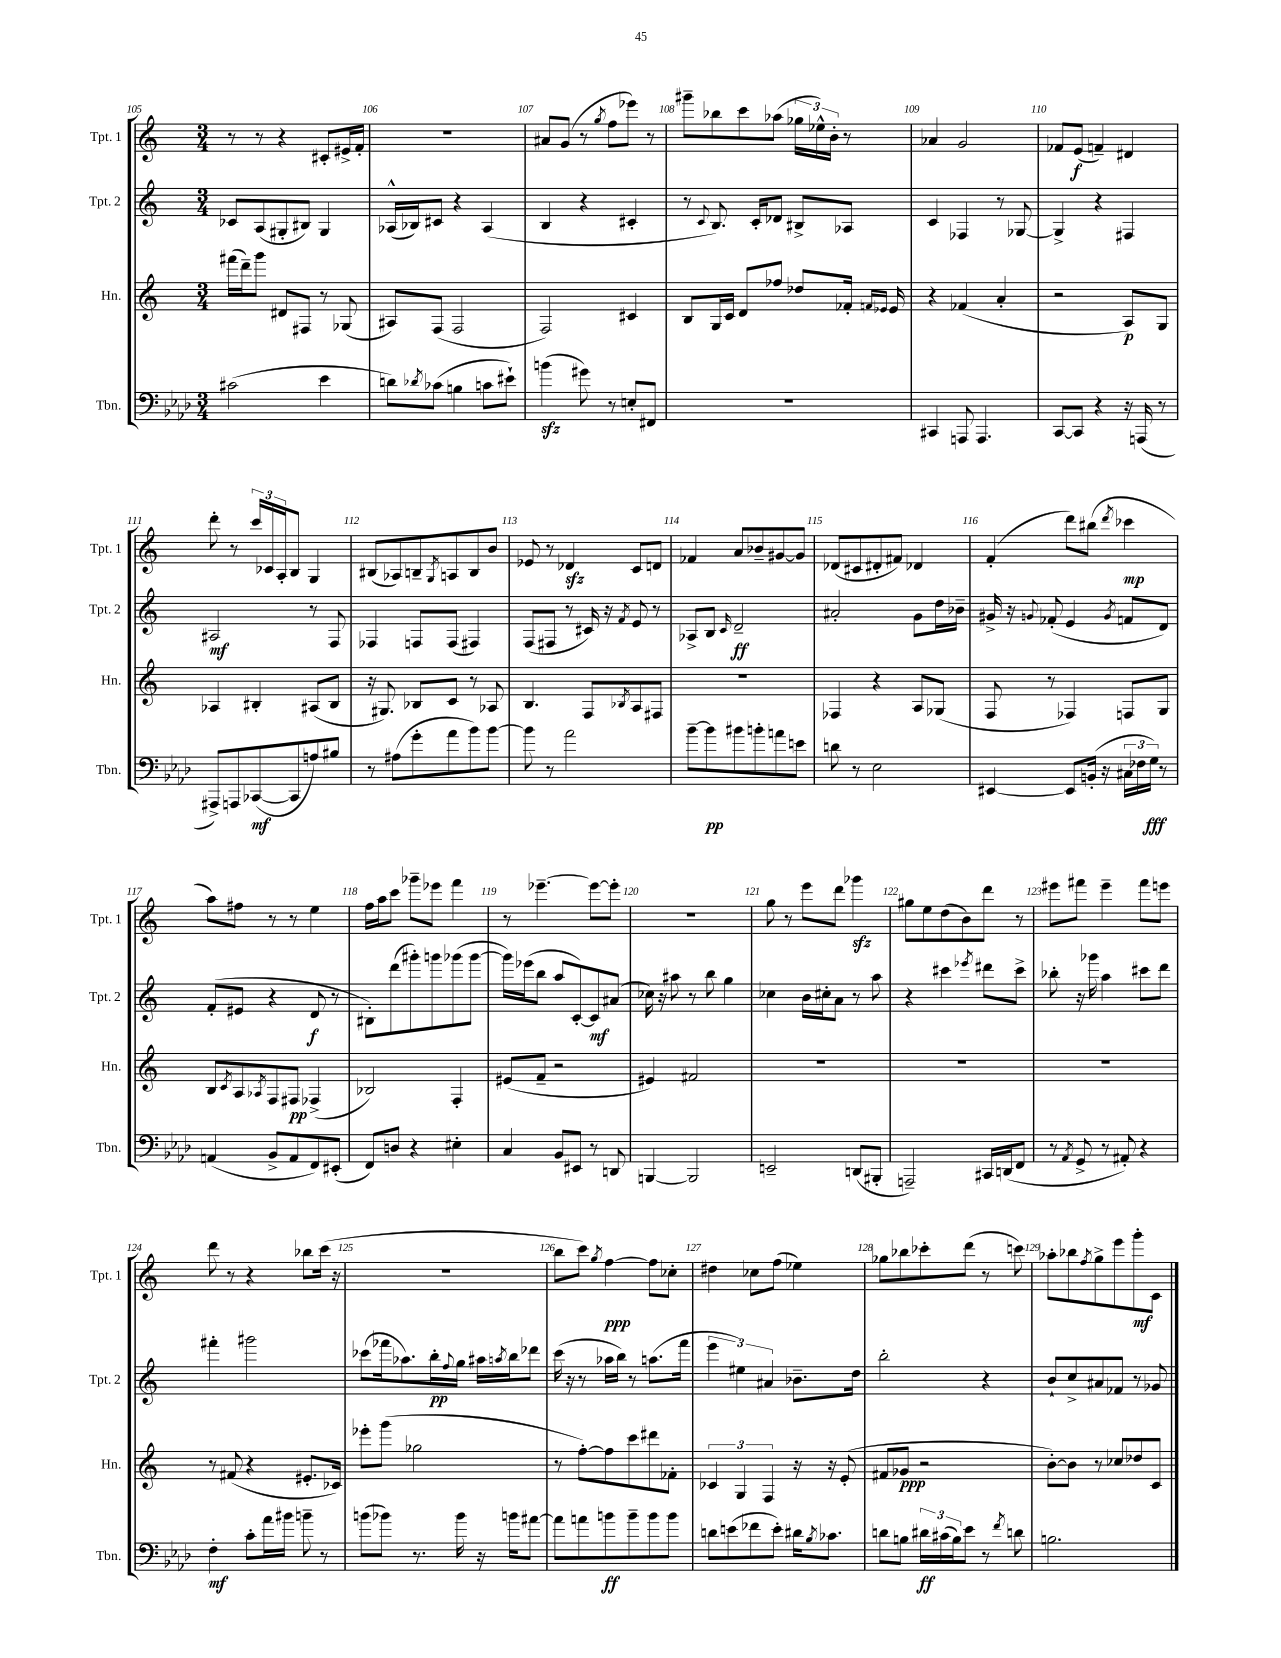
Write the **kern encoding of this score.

**kern	**kern	**kern	**kern
*staff4	*staff3	*staff2	*staff1
*clefF4	*clefG2	*clefG2	*clefG2
*k[b-e-a-d-]	*k[]	*k[]	*k[]
*M3/4	*M3/4	*M3/4	*M3/4
(2c#\	(16fff#\LL	8c-/L	8r
.	16ddd~\J)	.	.
.	8ggg\J	(8A/	8r
.	8d#/L	8G#'/	4r
.	8F#/J	8B#/J)	.
4e-\	8r	4G#/	8c#'/L
.	(8G-/	.	16e#^/L
.	.	.	16f'/JJ
=	=	=	=
8d\L)	8A#/L)	(16A-^^/LL	2.r
.	.	16B-/J)	.
8qd-/	.	.	.
(8c-\J	(8F/J	8c#/J	.
4B\	2F/	4r	.
8c\L	.	(4A-/	.
8e#`\J)	.	.	.
=	=	=	=
(4b\	2F/)	4B/	8a#/L
.	.	.	(8g/J
8g#\)	.	4r	8r
.	.	.	8qgg/
8r	.	.	8ff\L
8E'/L	4c#/	4c#'/	8eee-\J)
8FF#/J	.	.	8r
=	=	=	=
2.r	8B/L	8r	8ggg#~\L
.	.	8qqc/	.
.	16G/L	8.B/)	8bb-\
.	16c/JJ	.	.
.	8d/L	.	8ccc\
.	.	16c'/LK	.
.	8ff-/J	8d-/J	(8aa-\J
.	8dd-/L	8B#^/L	24gg-\LL
.	.	.	24ee-^^\)
.	.	.	24b'\JJ
.	16f-'/Jk	8A-/J	8r
.	16qqf/LL	.	.
.	16qqe-/JJ	.	.
.	16e-/	.	.
=	=	=	=
4CC#/	4r	4c/	4a-/
8AAA/	(4f-/	4F-/	2g/
4.AAA/	.	.	.
.	4a'/	8r	.
.	.	[8G-/	.
=	=	=	=
[8CC/L	2r	4G-^/]	8f-/L
8CC/]J	.	.	(8e/J
4r	.	4r	4f~/)
16r	8A/L)	4F#/	4d#/
(16AAA/	.	.	.
8r	8G/J	.	.
=	=	=	=
8AAA#^/L)	4A-/	2A#/	8ddd'\
8AAA/	.	.	8r
([8CC-/	4B#'/	.	24ccc/LL
.	.	.	24c-/
.	.	.	24A'/J
8CC-/]	.	.	8B/J
8A/)	(8A#/L	8r	4G/
8B#/J	8B#/J	8F/	.
=	=	=	=
8r	16r	4F-/	(8B#/L
.	8.G#/)	.	.
(8A#\L	.	.	8A-/)
8g'\	8B-/L	8F/L	8B~/
.	.	.	8qG/
8a-\	8c/J	(8F/J	8A/
8b-\)	8r	4F#/)	8B/
[8b-\J	8A-/	.	8b/J
=	=	=	=
8b-\]	4.B/	(8F/L	8e-/
8r	.	8F#/J	8r
2a-\	.	8r	4d-/
.	8F/L	16c#/)	.
.	.	16r	.
.	8qB-/	8qf/	.
.	8A/	8e/	8c/L
.	8F#/J	8r	8d/J
=	=	=	=
[8b-~\L	2.r	8A-^/L	4f-/
8b-\]	.	8B/J	.
.	.	16qqc/	.
8b#\	.	2d~/	8a/L
8b'\	.	.	8b-~/
8a\	.	.	[8g#/
8e\J	.	.	8g#/]J
=	=	=	=
8d\	4F-/	2a#'/	(8d-/L
8r	.	.	8c#/
2E-\	4r	.	8d#'/
.	.	.	8f#/J)
.	8A/L	8g\L	4d-/
.	(8G-/J	16dd\L	.
.	.	16b-~\JJ	.
=	=	=	=
[4EE#/	8F/	16g#^/	(4f'/
.	.	16r	.
.	.	8qqg/	.
.	8r	(8f-'/	.
8EE#/]L	4F-/)	4e/	8ddd\L)
(16BB'/Jk	.	.	(8bb#\J
16r	.	.	.
.	.	8qg/	8qddd/
24C#\LL	8F/L	8f/L	4ccc-\
24F-\	.	.	.
24G\JJ)	.	.	.
8r	8G/J	8d/J)	.
=	=	=	=
(4AA/	8B/L	(8f'/L	8aa\L)
.	8qc/	.	.
.	8A/	8e#/J	8ff#\J
.	8qA-/	.	.
8BB-^/L	8F/	4r	8r
8AA/	8F#/J	.	8r
8FF/)	(4F-^/	8d/	4ee\
(8EE#'/J	.	8r	.
=	=	=	=
8FF/L)	2B-/)	8B#'\L)	16ff\LL
.	.	.	16aa\J
8D/J	.	(8ddd\	8ccc\J
4r	.	8ggg#'\)	8ggg-~\L
.	.	8ggg\	8eee-\J
4E#'\	4F'/	(8ggg-\	4fff\
.	.	[8ggg-\J	.
=	=	=	=
4C/	(8e#/L	16ggg-\]LL)	8r
.	.	(16eee-\J	.
.	8f~/J	8bb\J	[4.eee-~\
8BB-/L	2r	8aa/L	.
8EE#/J	.	[8c'/)	.
8r	.	8c/]	8eee-\_L
8DD/	.	(8a#/J	8eee-'\]J
=	=	=	=
[4BBB/	4e#/)	16cc-\)	2.r
.	.	16r	.
.	.	8aa#\	.
2BBB/]	2f#/	8r	.
.	.	8bb\	.
.	.	4gg\	.
=	=	=	=
2EE~/	2.r	4cc-\	8gg\
.	.	.	8r
.	.	16b\LL	8eee\L
.	.	16cc#'\J	.
.	.	8a\J	8ddd\J
(8DD/L	.	8r	4ggg-\
8BBB#'/J	.	8aa\	.
=	=	=	=
2AAA~/)	2.r	4r	8gg#\L
.	.	.	8ee\
.	.	4ccc#\	(8dd\
.	.	.	8b\)
.	.	8qeee-/	.
16CC#/LL	.	8ddd#\L	8ddd\J
(16DD/J	.	.	.
8FF/J	.	8ccc#^\J	8r
=	=	=	=
8r	2.r	8bb-'\	8eee#\L
8qAA-/	.	.	.
8GG^/	.	16r	8fff#\J
.	.	16ggg-\	.
8r	.	4aa\	4eee#~\
8AA#'/)	.	.	.
4r	.	8ccc#\L	8fff#\L
.	.	8ddd\J	8eee\J
=	=	=	=
4F'\	8r	4fff#'\	8ddd\
.	(8f#/	.	8r
8c'\L	4r	2ggg#\	4r
16a-\L	.	.	.
16b#\JJ	.	.	.
8b~\	8.e#'/L	.	8bb-\L
8r	.	.	(16ccc\Jk
.	16c-/Jk)	.	16r
=	=	=	=
(8b\L	8eee-'\L	(8ccc-\L	2.r
8b-\J)	(8ggg\J	16fff-\k	.
.	.	8.aa-\)	.
8.r	2gg-\	.	.
.	.	16bb'\L	.
.	.	8qqff/	.
16b-\	.	16gg\JJ	.
16r	.	16aa#\LL	.
.	.	8qaa/	.
16b\LK	.	16bb\J	.
[8a#\J	.	8ddd-\J	.
=	=	=	=
8a#\]L	8r	(16ccc\	8bb\L
.	.	16r	.
8a\	[8ff'\L)	8r	8ccc\J)
.	.	.	8qgg/
8b\	8ff\]	16aa-\LL	[4ff\
.	.	16bb\JJ)	.
8b~\	8ccc\	8r	.
8b\	8ddd#\	(8.aa\L	8ff\]L
8b\J	8f-'\J	.	8cc-'\J
.	.	16fff\Jk	.
=	=	=	=
8d\L	6c-/	6eee\	4dd#\
(8e\	.	.	.
.	6G/	6ee#\)	.
8f-\	.	.	8cc-\L
.	6F/	6a#/	.
8e'\J)	.	.	(8ff\J
16d#\LK	16r	8.b-~\L	4ee-\)
8qB-/	.	.	.
8.c-\J	16r	.	.
.	(8e'/	.	.
.	.	16dd\Jk	.
=	=	=	=
8d\L	8f#/L	2bb'\	8gg-\L
8B\J	8g-/J	.	8bb-\
24d#\LL	2r	.	8ccc-'\
(24c#\	.	.	.
24B\J)	.	.	.
8e-\J	.	.	(8ddd\J
8r	.	4r	8r
8qf/	.	.	.
8d\	.	.	8ccc\)
=	=	=	=
2.B\	[8b'\L)	8b`/L	8aa-'\L
.	8b\]J	8cc^/	8bb-\
.	.	.	8qff/
.	8r	8a#/	8gg^\
.	8cc-/L	8f-/J	8eee\
.	8dd-/	8r	8ggg'\
.	8c/J	8g-/	8c\J
==	==	==	==
*-	*-	*-	*-
